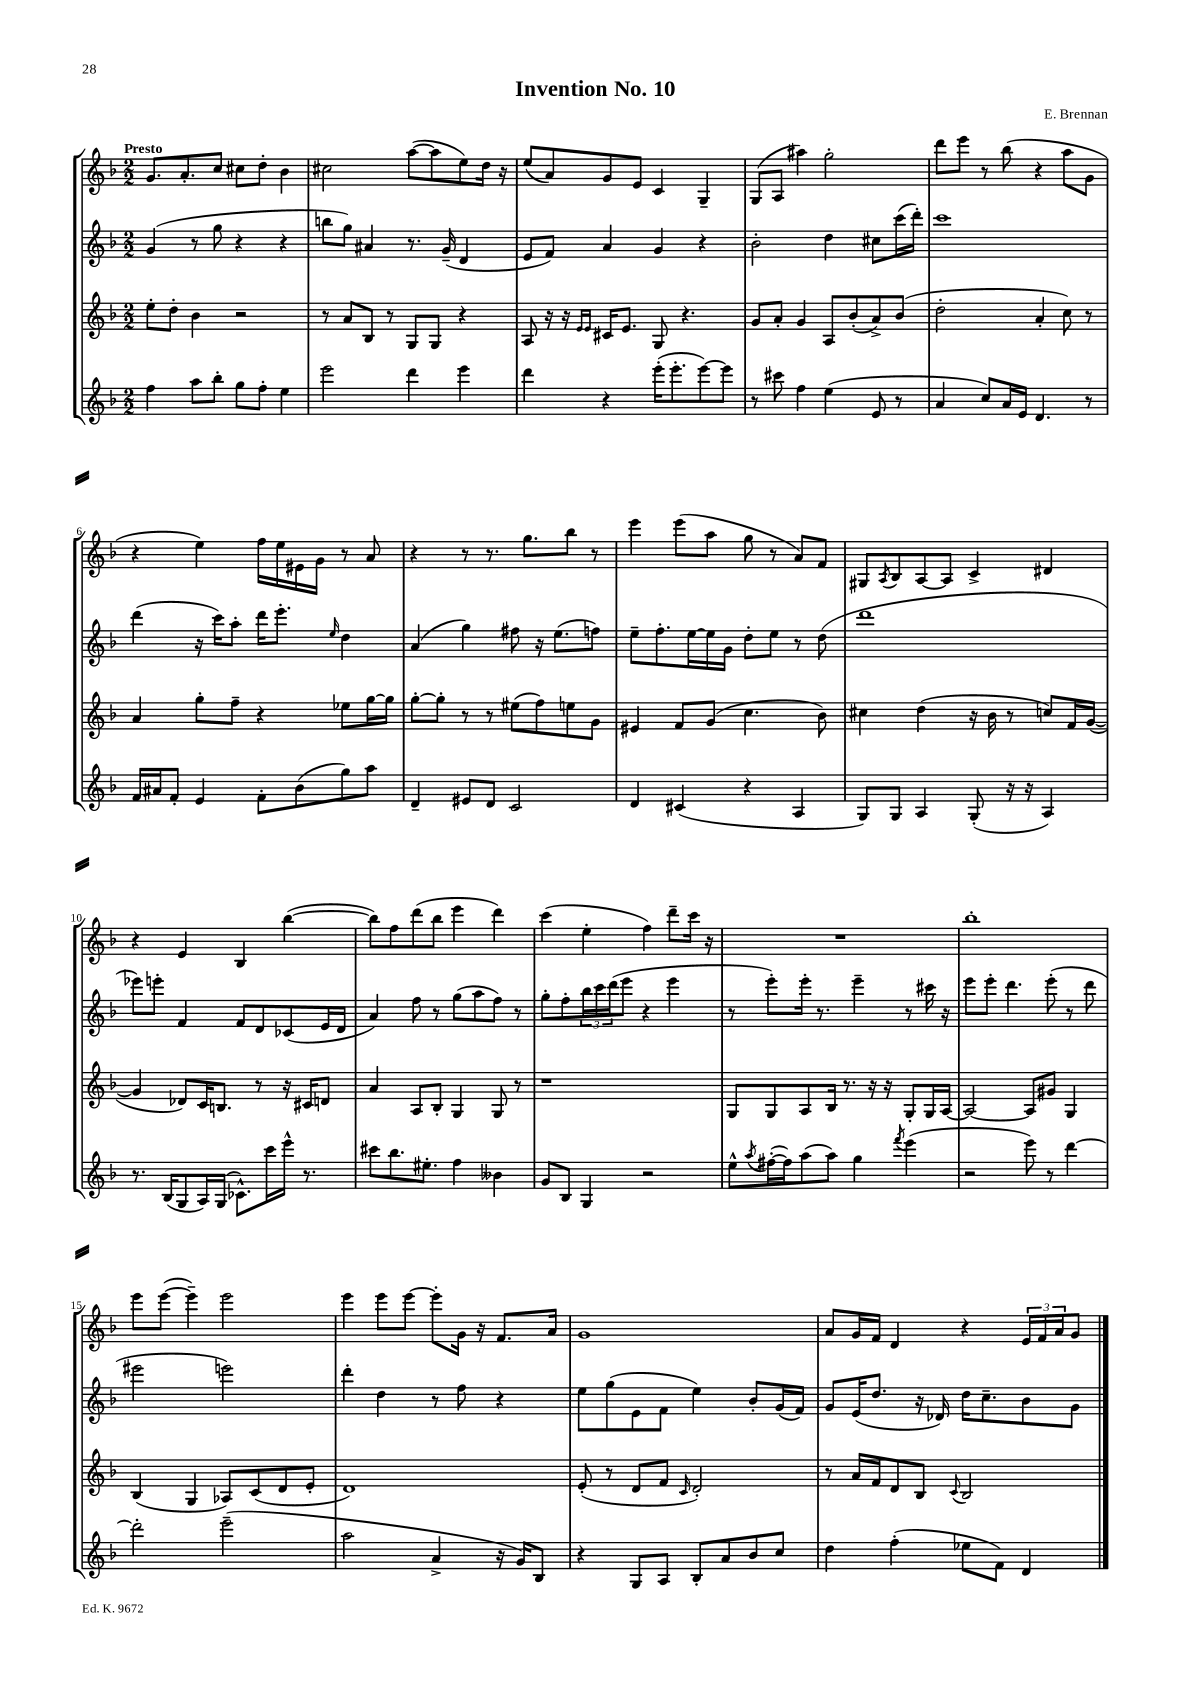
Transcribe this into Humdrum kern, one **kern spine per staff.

**kern	**kern	**kern	**kern
*staff4	*staff3	*staff2	*staff1
*clefG2	*clefG2	*clefG2	*clefG2
*k[b-]	*k[b-]	*k[b-]	*k[b-]
*M2/2	*M2/2	*M2/2	*M2/2
4ff	8ee'	(4g	8.g
.	8dd'	.	.
.	.	.	8.a'
8aa	4b-	8r	.
8bb-'	.	8gg	8cc
8gg	2r	4r	8cc#
8ff'	.	.	8dd'
4ee	.	4r	4b-
=	=	=	=
2eee	8r	8bb	2cc#
.	8a	8gg)	.
.	8B-	4a#	.
.	8r	.	.
4ddd	8G	8.r	([8aa
.	8G	.	8aa]
.	.	(16g~	.
4eee	4r	4d	8ee)
.	.	.	16dd
.	.	.	16r
=	=	=	=
4ddd	8A	8e	(8ee
.	16r	8f)	8a)
.	16r	.	.
.	16qqe	.	.
.	16qqe	.	.
4r	16c#	4a	8g
.	8.e	.	.
.	.	.	8e
(16eee'	8G	4g	4c
8.eee'	.	.	.
.	4.r	.	.
[8eee)	.	4r	4G~
8eee]	.	.	.
=	=	=	=
8r	8g	2b-'	(8G
8ccc#	8a'	.	8A
4ff	4g	.	4aa#)
(4ee	8A	4dd	2gg'
.	(8b-'	.	.
8e	8a^)	8cc#	.
8r	(8b-	(16ccc	.
.	.	16ddd')	.
=	=	=	=
4a	2dd'	1ccc	8ddd
.	.	.	8eee
8cc)	.	.	8r
16a	.	.	(8bb-
16e	.	.	.
4.d	4a'	.	4r
.	8cc)	.	8aa
8r	8r	.	8g
=	=	=	=
16f	4a	(4ddd	4r
16a#	.	.	.
8f'	.	.	.
4e	8gg'	16r	4ee)
.	.	16ccc)	.
.	8ff~	8aa'	.
8f'	4r	16ddd	16ff
.	.	8.eee'	16ee
(8b-	.	.	16e#
.	.	.	16g
.	.	16qqee	.
8gg)	8ee-	4dd	8r
8aa	[16gg	.	8a
.	16gg]	.	.
=	=	=	=
4d~	[8gg'	(4a	4r
.	8gg']	.	.
8e#	8r	4gg)	8r
8d	8r	.	8.r
2c	(8ee#	8ff#	.
.	.	.	8.gg
.	8ff)	16r	.
.	.	(8.ee	.
.	8ee	.	8bb-
.	8g	8ff)	8r
=	=	=	=
4d	4e#	8ee~	4eee
.	.	8.ff'	.
(4c#	8f	.	(8eee
.	.	[16ee	.
.	(8g	16ee]	8aa
.	.	16g	.
4r	4.cc	8dd'	8gg
.	.	8ee	8r
4A	.	8r	8a)
.	8b-)	(8dd	8f
=	=	=	=
8G)	4cc#	1ddd	8G#
.	.	.	8qA
8G	.	.	8B-
4A	(4dd	.	[8A
.	.	.	8A]
(8G'	16r	.	4c^
.	16b-	.	.
16r	8r	.	.
16r	.	.	.
4A)	8cc)	.	4d#
.	16f	.	.
.	([16g	.	.
=	=	=	=
8.r	4g]	8eee-)	4r
.	.	8eee'	.
(16B-	.	.	.
8G	8d-)	4f	4e
16A)	16c	.	.
(16G	8.B	.	.
8.c-^^)	.	8f	4B-
.	8r	8d	.
16ccc	.	.	.
16eee^^	16r	(8c-	([4bb-
8.r	16c#	.	.
.	8d	16e	.
.	.	16d	.
=	=	=	=
8ccc#	4a	4a)	8bb-])
8.bb-	.	.	8ff
.	8A	8ff	(8ddd
8.ee#'	.	.	.
.	8B-'	8r	8bb-
4ff	4G	(8gg	4eee
.	.	8aa	.
4b--	8G	8ff)	4ddd)
.	8r	8r	.
=	=	=	=
8g	1r	8gg'	(4ccc
8B-	.	8ff'	.
4G	.	24bb-	4ee'
.	.	24ccc	.
.	.	(24ddd	.
.	.	8eee	.
2r	.	4r	4ff)
.	.	4eee	8ddd~
.	.	.	16ccc
.	.	.	16r
=	=	=	=
8ee^^	8G	8r	1r
8qaa	.	.	.
([16ff#'	8G	8eee')	.
16ff#])	.	.	.
(8aa	8A	16eee'	.
.	.	8.r	.
8aa)	16B-	.	.
.	8.r	.	.
4gg	.	4eee~	.
.	16r	.	.
.	16r	.	.
8qfff	.	.	.
(4eee	8G'	8r	.
.	16G	16ccc#	.
.	[16A	16r	.
=	=	=	=
2r	2A_	8eee	1bb-'
.	.	8eee'	.
.	.	4.ddd	.
8eee)	8A]	.	.
8r	8g#	(8eee'	.
[4ddd	4G	8r	.
.	.	8ddd	.
=	=	=	=
2ddd']	(4B-	2eee#	8eee
.	.	.	([8eee
.	4G	.	4eee~])
(2eee~	8A-)	2eee)	2eee
.	(8c	.	.
.	8d	.	.
.	8e'	.	.
=	=	=	=
2aa	1d)	4ddd'	4eee
.	.	4dd	8eee
.	.	.	[8eee
4a^	.	8r	8eee']
.	.	8ff	16g
.	.	.	16r
16r	.	4r	8.f
16g)	.	.	.
8B-	.	.	.
.	.	.	16a
=	=	=	=
4r	(8e'	8ee	1g
.	8r	(8gg	.
8G	8d	8e	.
8A	8f	8f	.
.	16qqc	.	.
8B-'	2d')	4ee)	.
8a	.	.	.
8b-	.	8b-'	.
8cc	.	(16g	.
.	.	16f)	.
=	=	=	=
4dd	8r	8g	8a
.	16a	(16e	16g
.	16f	8.dd	16f
(4ff'	8d	.	4d
.	8B-	16r	.
.	.	16d-)	.
.	8qqc	.	.
8ee-	2B-	16dd	4r
.	.	8.cc~	.
8f)	.	.	.
4d	.	8b-	24e
.	.	.	24f
.	.	.	24a
.	.	8g	8g
==	==	==	==
*-	*-	*-	*-
